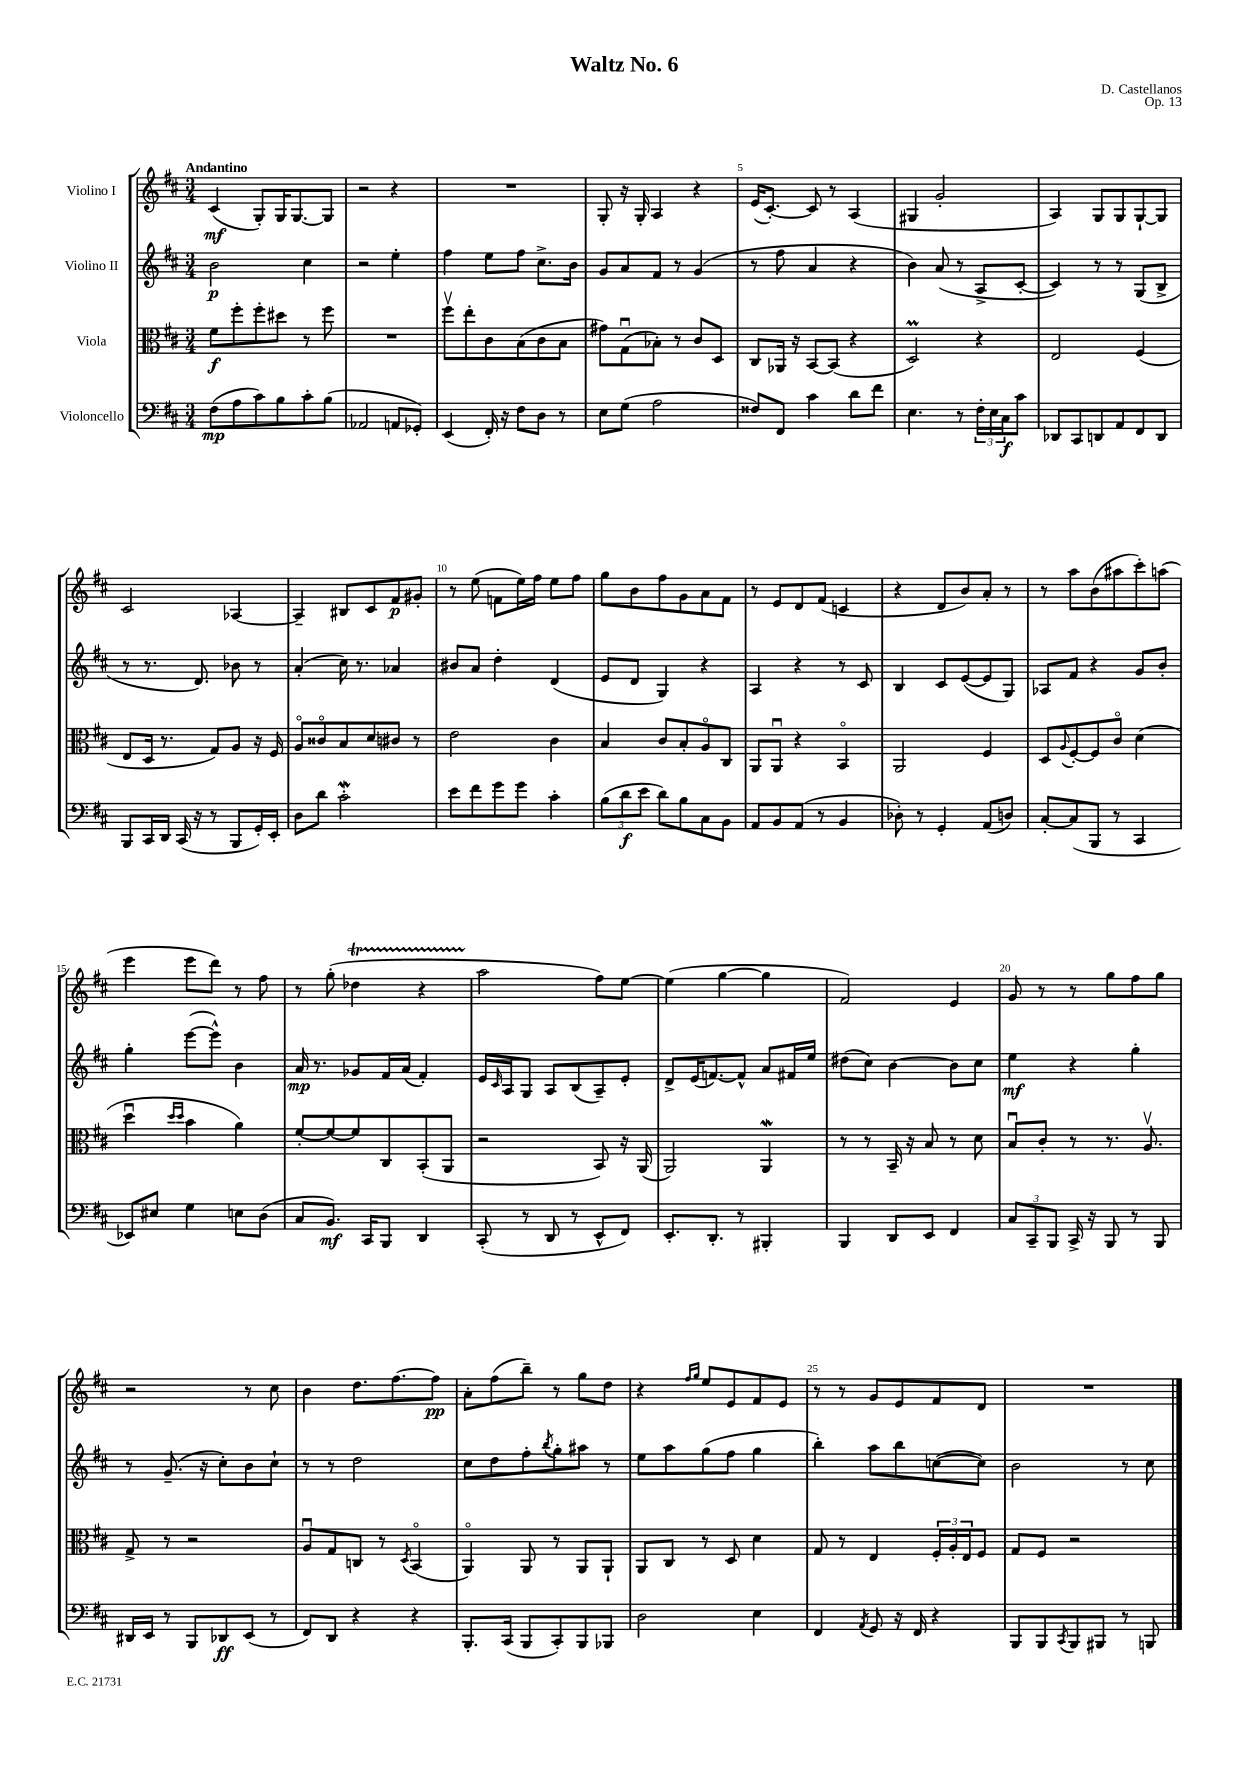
\header { title = "Waltz No. 6" composer = "D. Castellanos" opus = "Op. 13" }
<<
\new StaffGroup <<
\new Staff = "s0" \with { instrumentName = "Violino I" } {
    \clef treble \key d \major \numericTimeSignature \time 3/4 \tempo "Andantino"
    cis'4\mf( g8-.) g16 g8.~ g8 |
    r2 r4 |
    R2. |
    g8-. r16 g16-. a4 r4 |
    e'16( cis'8.~-.) cis'8 r8 a4( |
    gis4 g'2-. |
    a4) g8 g8 g8~-! g8 |
    cis'2 aes4~ |
    aes4-- bis8 cis'8 fis'8\p gis'8-. |
    r8 e''8( f'8 e''16) fis''16 e''8 fis''8 |
    g''8 b'8 fis''8 g'8 a'8 fis'8 |
    r8 e'8 d'8 fis'8( c'4 |
    r4 d'8 b'8) a'8-. r8 |
    r8 a''8 b'8( ais''8 cis'''8-.) a''8( |
    e'''4 e'''8 d'''8) r8 fis''8 |
    r8 g''8-.( des''4\startTrillSpan r4 |
    a''2\stopTrillSpan fis''8) e''8~ |
    e''4( g''4~ g''4 |
    fis'2) e'4 |
    g'8 r8 r8 g''8 fis''8 g''8 |
    r2 r8 cis''8 |
    b'4 d''8. fis''8.~ fis''8\pp |
    a'8-. fis''8( b''8--) r8 g''8 d''8 |
    r4 \grace { fis''16 g''16 } e''8 e'8 fis'8 e'8 |
    r8 r8 g'8 e'8 fis'8 d'8 |
    R2. \bar "|." |
}
\new Staff = "s1" \with { instrumentName = "Violino II" } {
    \clef treble \key d \major \numericTimeSignature \time 3/4
    b'2\p cis''4 |
    r2 e''4-. |
    fis''4 e''8 fis''8 cis''8.-> b'16 |
    g'8 a'8 fis'8 r8 g'4( |
    r8 fis''8 a'4 r4 |
    b'4) a'8( r8 a8-> cis'8~-. |
    cis'4) r8 r8 g8( b8-> |
    r8 r8. d'8.) bes'8 r8 |
    a'4-.( cis''16) r8. aes'4 |
    bis'8 a'8 d''4-. d'4( |
    e'8 d'8 g4) r4 |
    a4 r4 r8 cis'8 |
    b4 cis'8 e'8~( e'8 g8) |
    aes8 fis'8 r4 g'8 b'8-. |
    g''4-. e'''8~( e'''8-^) b'4 |
    a'16\mp r8. ges'8 fis'16 a'16( fis'4-.) |
    e'16 \grace { cis'16 } a16 g8 a8 b8( a8--) e'8-. |
    d'8-> e'16( f'8.~) f'8-^ a'8 fis'16 e''16 |
    dis''8( cis''8) b'4~ b'8 cis''8 |
    e''4\mf r4 g''4-. |
    r8 g'8.--( r16 cis''8-.) b'8 cis''8-! |
    r8 r8 d''2 |
    cis''8 d''8 fis''8-. \acciaccatura { b''8 } g''8-. ais''8 r8 |
    e''8 a''8 g''8( fis''8 g''4 |
    b''4-.) a''8 b''8 c''8~( c''8) |
    b'2 r8 cis''8 \bar "|." |
}
\new Staff = "s2" \with { instrumentName = "Viola" } {
    \clef alto \key d \major \numericTimeSignature \time 3/4
    fis'8\f fis''8-. fis''8-. dis''8 r8 fis''8 |
    R2. |
    fis''8\upbow e''8-. cis'8 b8( cis'8 b8 |
    gis'8) g8\downbow( bes8-.) r8 cis'8 d8 |
    cis8 aes,16 r16 b,8~ b,8( r4 |
    d2\prall) r4 |
    e2 fis4( |
    e8 d16 r8. g8) a8 r16 fis16 |
    a8\flageolet cisis'8\flageolet b8 d'8 cis'8 r8 |
    e'2 cis'4 |
    b4 cis'8 b8-. a8\flageolet cis8 |
    a,8 a,8\downbow r4 b,4\flageolet |
    a,2 fis4 |
    d8 \appoggiatura { a8 } fis8~-. fis8 cis'8\flageolet d'4( |
    d''4\downbow \grace { d''16 d''16 } b'4 a'4) |
    fis'8~-. fis'8~ fis'8 cis8 b,8-.( a,8 |
    r2 b,8) r16 a,16( |
    a,2) a,4\mordent |
    r8 r8 b,16-- r16 b8 r8 d'8 |
    b8\downbow cis'8-. r8 r8. a8.\upbow |
    g8-> r8 r2 |
    a8\downbow g8 c8 r8 \acciaccatura { d8 } b,4\flageolet( |
    a,4\flageolet) a,8 r8 a,8 a,8-! |
    a,8 cis8 r8 d8 d'4 |
    g8 r8 e4 \tuplet 3/2 { fis16-. a16-. e16 } fis8 |
    g8 fis8 r2 \bar "|." |
}
\new Staff = "s3" \with { instrumentName = "Violoncello" } {
    \clef bass \key d \major \numericTimeSignature \time 3/4
    fis8\mp( a8 cis'8) b8 cis'8-. b8( |
    aes,2 a,8 ges,8-.) |
    e,4( fis,16-.) r16 fis8 d8 r8 |
    e8 g8( a2 |
    fisis8) fis,8 cis'4 d'8 fis'8 |
    e4. r8 \tuplet 3/2 { fis16-. e16 cis16\f } cis'8 |
    des,8 cis,8 d,8 a,8 fis,8 d,8 |
    b,,8 cis,16 d,16 cis,16( r16 r8 b,,8 g,16-.) e,16-. |
    d8 d'8 cis'2-.\mordent |
    e'8 fis'8 g'8 g'8 cis'4-. |
    \tuplet 3/2 { b8( d'8\f e'8 } d'8) b8 cis8 b,8 |
    a,8 b,8 a,8( r8 b,4 |
    des8-.) r8 g,4-. a,8( d8) |
    cis8~-. cis8( b,,8 r8 cis,4 |
    ees,8) eis8 g4 e8 d8( |
    cis8 b,8.\mf) cis,16 b,,8 d,4 |
    cis,8-.( r8 d,8 r8 e,8-^ fis,8) |
    e,8.-. d,8.-. r8 bis,,4-. |
    b,,4 d,8 e,8 fis,4 |
    \tuplet 3/2 { cis8 cis,8-- b,,8 } cis,16-> r16 b,,8 r8 b,,8 |
    dis,16 e,16 r8 b,,8 des,8\ff e,8( r8 |
    fis,8) d,8 r4 r4 |
    b,,8.-. cis,16( b,,8 cis,8-.) b,,8 bes,,8 |
    d2 e4 |
    fis,4 \acciaccatura { a,8 } g,8 r16 fis,16 r4 |
    b,,8 b,,8 \acciaccatura { cis,8 } b,,8 bis,,8 r8 b,,8 \bar "|." |
}
>>
>>
\layout { \context { \Score \override BarNumber.break-visibility = ##(#f #t #t) barNumberVisibility = #(every-nth-bar-number-visible 5) } }
